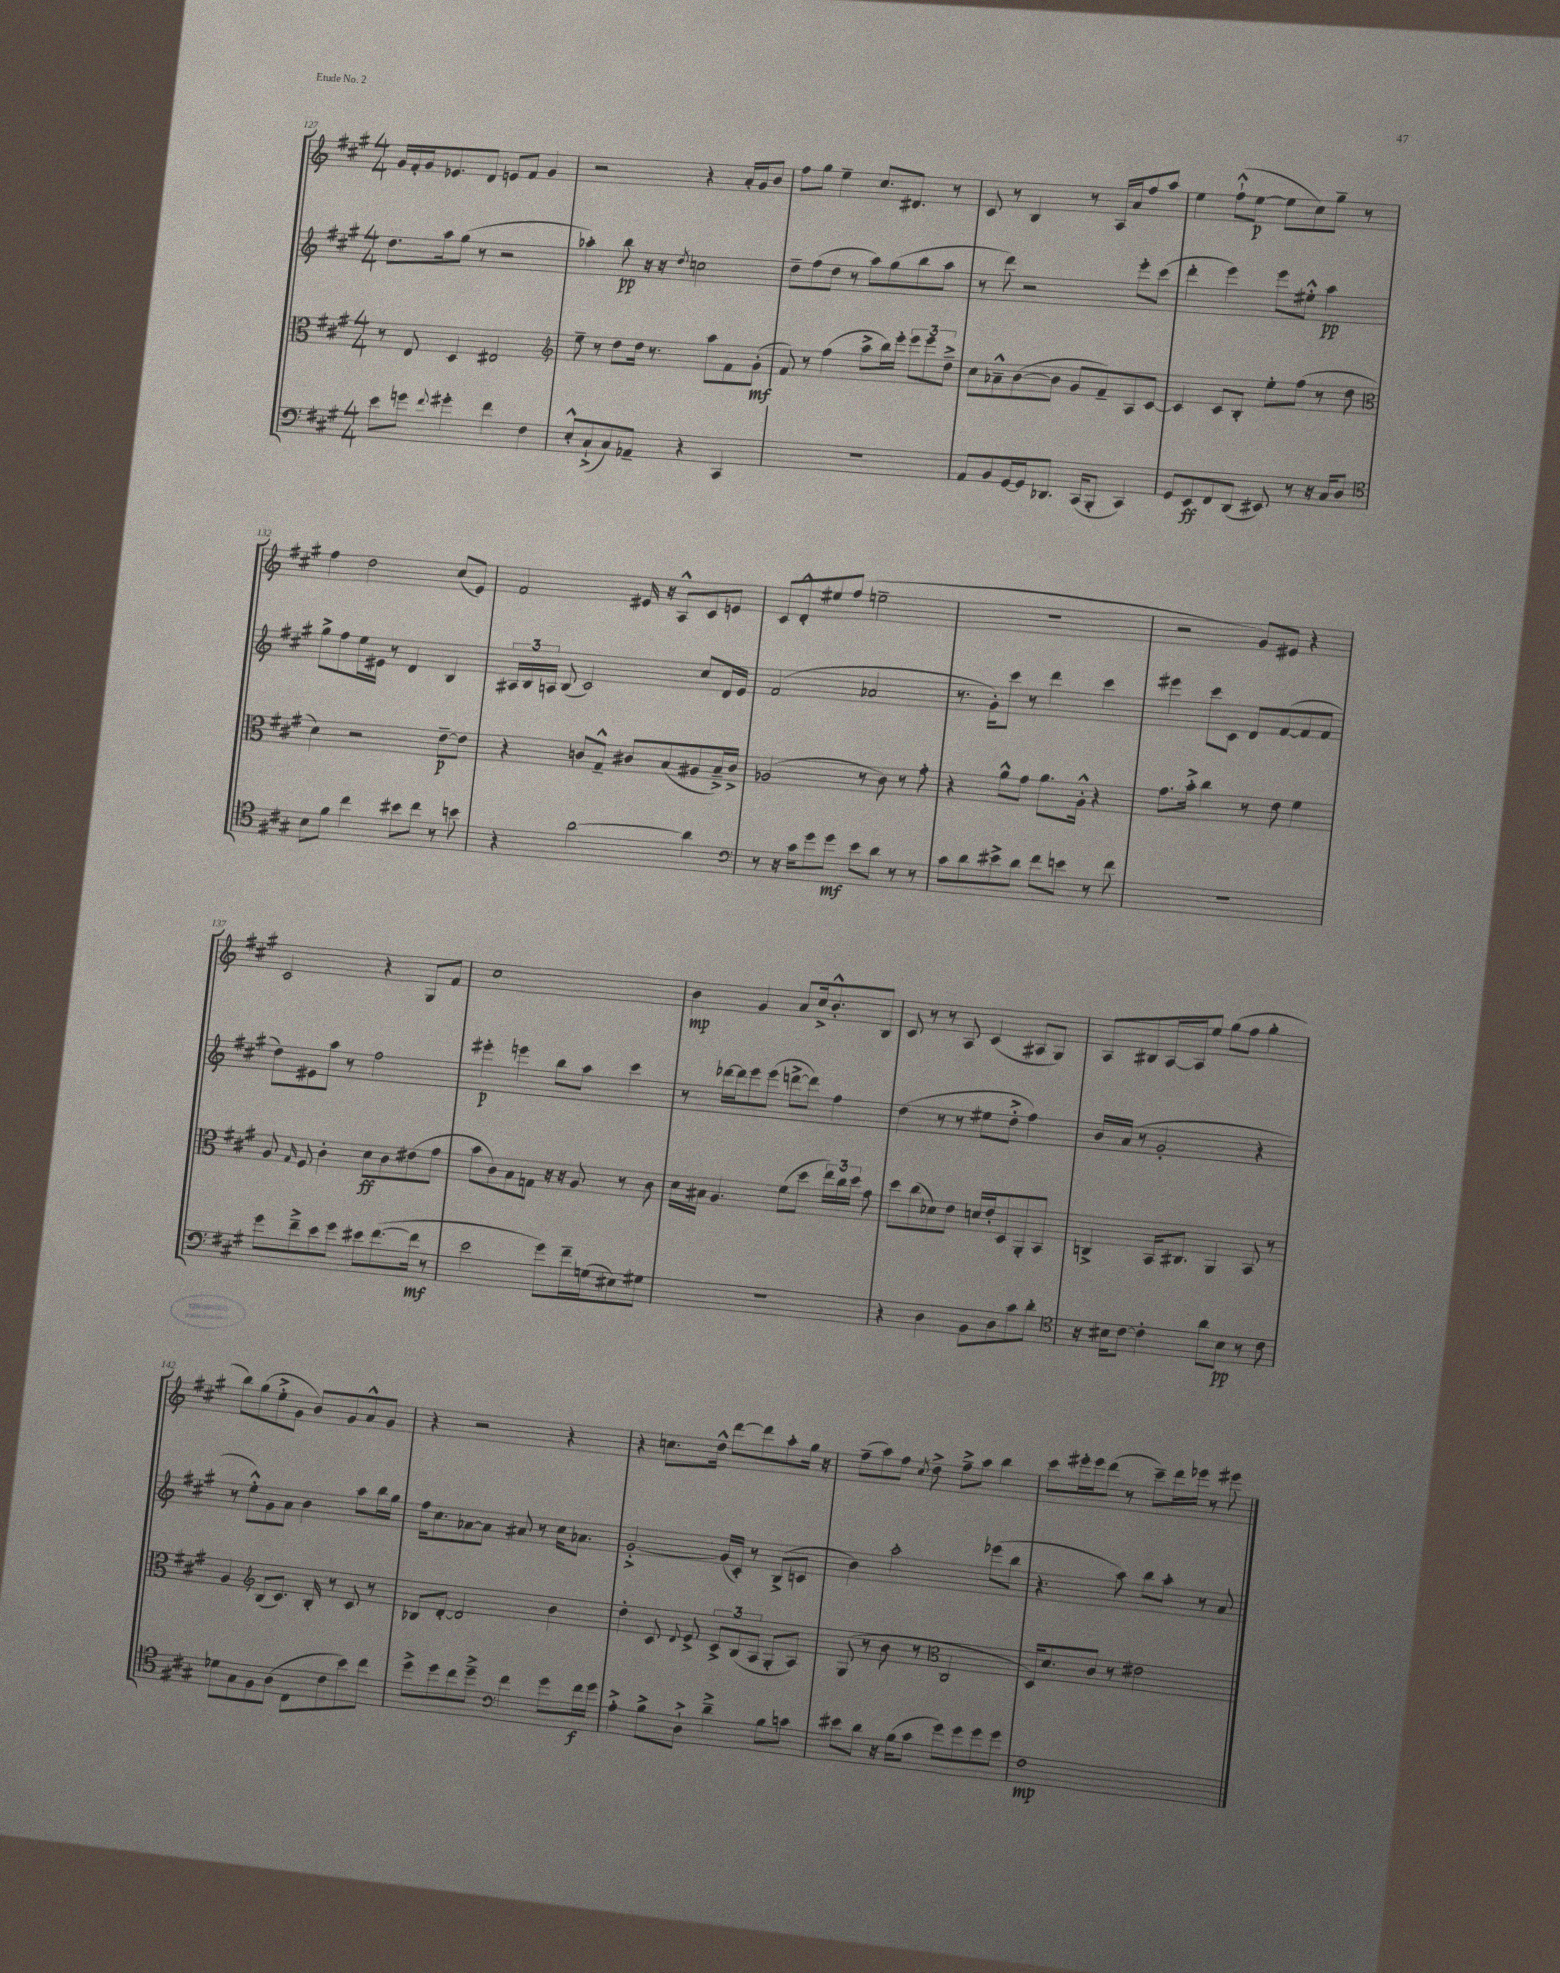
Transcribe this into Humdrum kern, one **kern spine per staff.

**kern	**kern	**kern	**kern
*staff4	*staff3	*staff2	*staff1
*clefF4	*clefC3	*clefG2	*clefG2
*k[f#c#g#]	*k[f#c#g#]	*k[f#c#g#]	*k[f#c#g#]
*M4/4	*M4/4	*M4/4	*M4/4
8e	8r	8.dd	16g#
.	.	.	16f#'
8g	8E	.	16g#
.	.	16aa	8.e-
8qqf#	.	.	.
4g#'	4D	(8gg#	.
.	.	8r	8d
4f#	2E#	2r	8e
.	.	.	8f#
4F#	.	.	4g#
=	=	=	=
*	*clefG2	*	*
8E'^^	8ee~	4aa-')	2r
(8C#`^	8r	.	.
8C#)	8dd	8bb	.
8AA-~	16dd	16r	.
.	8.r	16r	.
.	.	8qdd	.
4r	.	2cc	4r
.	8aa	.	.
4CC#	8f#	.	16a'
.	.	.	16g#
.	(8g#'	.	8b
=	=	=	=
1r	8f#)	8dd~	8ff#
.	8r	(8ff#	8gg#
.	(4ff#	8dd	4ee~
.	.	8r	.
.	8aa^	8aa)	8.cc#
.	16bb)	(8gg#	.
.	16eee'	.	8.d#
.	12eee	8bb	.
.	12eee	.	.
.	.	8aa	8r
.	12dd~^	.	.
=	=	=	=
8AA	8cc#	8r	8c#
8BB	8a-~^^	8ddd)	8r
[16GG#	([8b	2r	4B
16GG#]	.	.	.
8.DD-	8b]	.	.
.	8g#	.	8r
(16CC#	.	.	.
8BBB'	8f#~)	.	16A
.	.	.	16a
4CC#)	8A	8eee'	8ff#
.	[8c#	(8ccc#	8aa
=	=	=	=
8GG#	4c#]	4ddd'	4ee
8EE	.	.	.
8FF#	8c#	4eee)	(8ff#`^^
(8DD	8B'	.	[8ee
8EE#)	8ee'	8eee	8ee]
8r	(8ff#	8ee#'^^	8cc#)
16r	8r	4aa	8gg#~
16C#	.	.	.
8D	8dd	.	8r
=	=	=	=
*clefC4	*clefC3	*	*
8B	4d)	8gg#^	4ff#
8f#	.	8ff#	.
4cc#	2r	16ee	2dd
.	.	16e#	.
.	.	8r	.
8b#	.	4d	.
8cc#	.	.	.
8r	[8e~	4B	(8cc#
8b	8e]	.	8e)
=	=	=	=
4r	4r	24A#	2f#
.	.	24B	.
.	.	24A	.
.	.	(8B	.
[2a	8c	2c#)	.
.	8G#~^^	.	.
.	8c#	.	16e#
.	.	.	16r
.	(8B	.	8A^^
4a]	8A#	8cc#	8c#
.	16B~^)	16d	8e
.	16c#^	16e	.
=	=	=	=
*clefF4	*	*	*
8r	(2A-	(2f#	8c#
16r	.	.	8d'^^
16c#	.	.	.
8g#	.	.	8ee#
8g#	.	.	(8ff#
8e	8r	2a-	2ee~
8d	8c#)	.	.
8r	8r	.	.
8r	8g#'	.	.
=	=	=	=
8c#	4r	8.r	1r
8d	.	.	.
.	.	16g#')	.
8e#^	8a^^	8ccc#	.
8d	8g#	8r	.
8f#	8.a	4ddd	.
8e	.	.	.
.	16A'^^	.	.
8r	4r	4ccc#	.
8f#	.	.	.
=	=	=	=
1r	8.g#	4eee#	2r
.	16b'^	.	.
.	4cc#	8ccc#	.
.	.	8c#	.
.	8r	8d	8g#)
.	8e	([8f#	8e#
.	4f#	8f#]	4r
.	.	8f#	.
=	=	=	=
8g#	8A	8dd)	2c#
.	16qqG#	.	.
8f#~^	8F#	8e#	.
8e	4c#'	8aa	.
8g#	.	8r	.
8e#	8d	2ff#	4r
([8.f#	8c#	.	.
.	(8e#	.	8G#
16f#]	.	.	.
8r	8g#	.	8f#
=	=	=	=
2e	8b	4eee#'	1cc#
.	8c#)	.	.
.	8B	4eee	.
.	8G	.	.
8g#)	16r	8bb	.
.	16r	.	.
16f#~	8A	8aa	.
(16G	.	.	.
8E#)	8r	4ccc#	.
8G#	8c#	.	.
=	=	=	=
1r	16d	8r	4b
.	16B#	.	.
.	4.A	[16ddd-	.
.	.	16ddd-]	.
.	.	8eee	4g#
.	.	(8eee	.
.	(8f#	[8ddd^	8a
.	8dd	8ddd])	16cc#^
.	.	.	8.b'^^
.	24ee)	4ff#	.
.	24cc#	.	.
.	24dd	.	.
.	8g#	.	8B
=	=	=	=
4r	8dd	(4dd	8c#
.	(8cc#	.	8r
4D	8d-)	8r	8r
.	8e	8r	8A
8BB	16d	8ee#	(4c#
.	16e'	.	.
8D	8D	8dd'^	.
8c#	8AA'	4ff#)	8A#
8d'	8BB	.	8G#)
=	=	=	=
*clefC4	*	*	*
16r	4C^	16b	8A
16B#	.	(16a	.
[8c#	.	8r	8B#
4c#']	16BB	2g#'	[16A
.	8.C#	.	16A]
.	.	.	8ee
8a	4AA	.	(8gg#
8B#	.	.	8ff#
8r	8BB	4r	4gg#'
8c#	8r	.	.
=	=	=	=
8d-	4A	8r	8bb)
8G#	.	8ee'^^)	(8gg#
*	*clefG2	*	*
8F#	(8B	8g#	8ee'^
(8A	8.c#)	8a	8g#
8C#	.	4b	8b)
.	16B'	.	.
8c#	8r	.	8g#
8b)	8c#	8aa	8a^^
8cc#	8r	16bb	8g#
.	.	16gg#	.
=	=	=	=
8dd^	8B-	16ff#	4r
.	.	8.cc#	.
8dd	[8d'	.	.
8cc#	2d]	[8a-	2r
8dd~^	.	8a-]	.
*clefF4	*	*	*
4f#	.	8a#	.
.	.	8r	.
8g#	4b	16cc#	4r
.	.	8.a-	.
16f#	.	.	.
16g#	.	.	.
=	=	=	=
4A'^	4dd'	[2g#'^	4r
8B^	8c#	.	8.cc
.	8qqd	.	.
8D`^	8e^	.	.
.	.	.	16dd^^
4d~^	12c#^	(16g#]	[8ddd
.	.	16c#')	.
.	(12B	.	.
.	.	8r	8ddd]
.	12A	.	.
8B	8G#'	(8B^	8aa'
8c	8A)	8c	16gg#
.	.	.	16r
=	=	=	=
8e#	(8G#	4b)	(8ff#~
8d	8r	.	8aa)
16r	8b	2aa'	8ff#
(16B	.	.	.
.	.	.	8qcc#
8c#	8r	.	8dd^
*	*clefC3	*	*
8g#)	2C#	.	8ff#~^
8g#	.	.	8aa
8g#	.	(8eee-	4bb
8g#	.	8bb	.
=	=	=	=
1F#	16D)	4.r	8ccc#
.	8.d	.	.
.	.	.	16eee#'
.	.	.	16eee#
.	8c#	.	(8ddd
.	8r	8aa)	8r
.	2e#	8bb	8ccc#~)
.	.	8aa'	16ddd
.	.	.	16eee-
.	.	8r	8r
.	.	8a	8eee#
==	==	==	==
*-	*-	*-	*-
